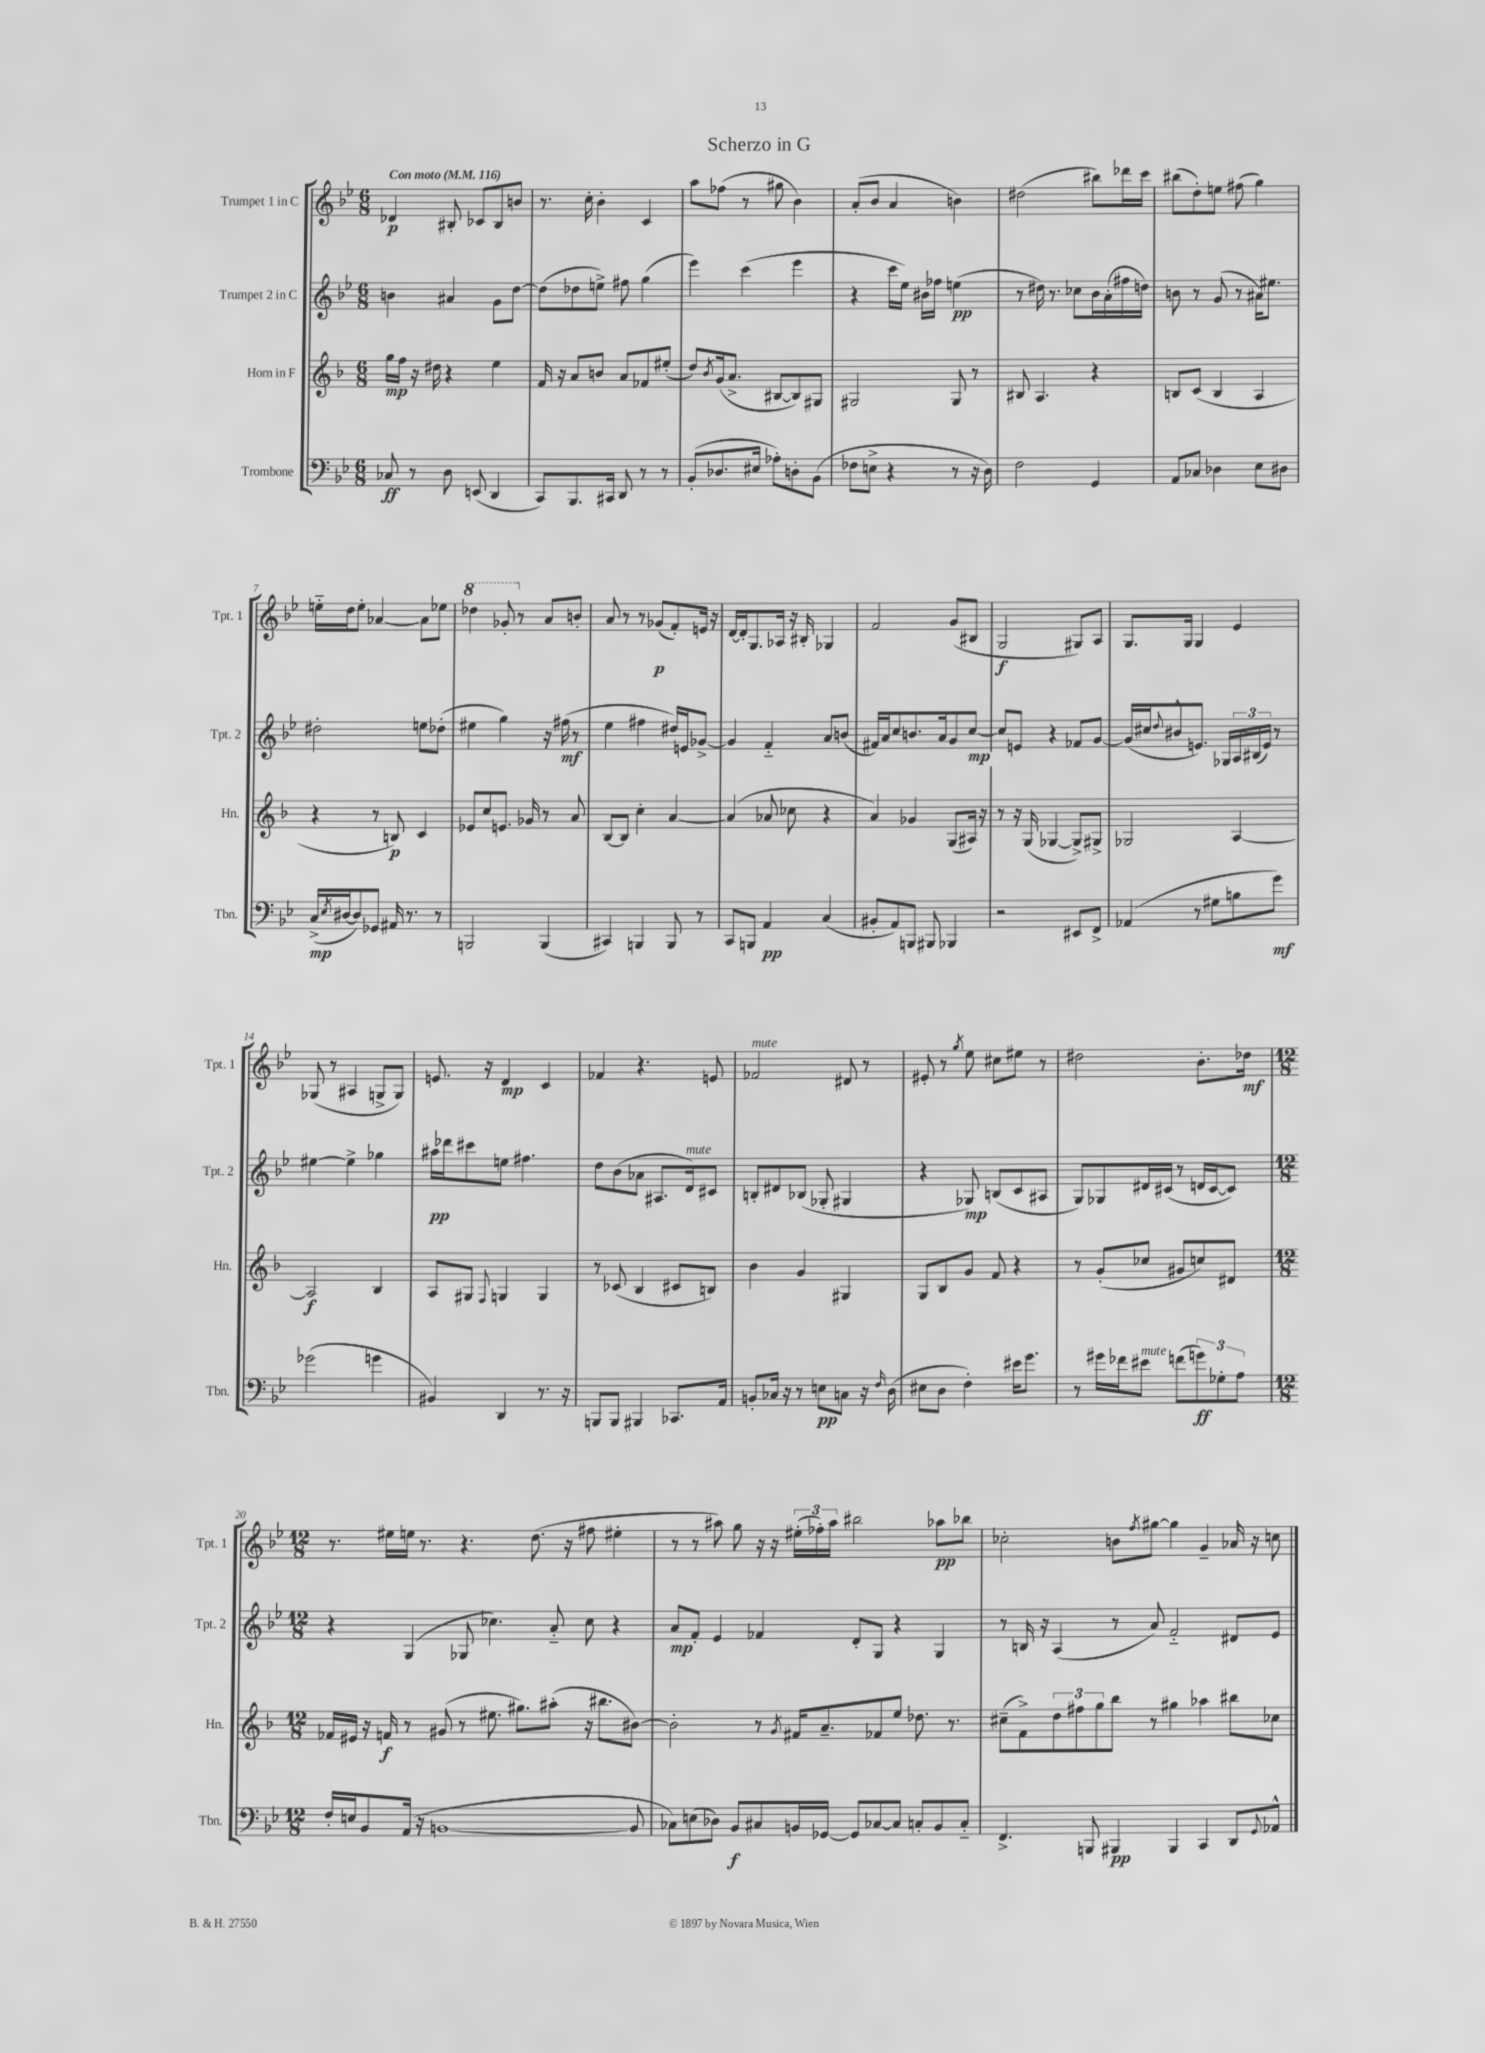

**kern	**kern	**kern	**kern
*staff4	*staff3	*staff2	*staff1
*clefF4	*clefG2	*clefG2	*clefG2
*k[b-e-]	*k[b-]	*k[b-e-]	*k[b-e-]
*M6/8	*M6/8	*M6/8	*M6/8
*MM116	*MM116	*MM116	*MM116
8C-	16gg	4b	4d-
.	16ff	.	.
8r	16r	.	.
.	16dd#	.	.
8D	4r	4a#	8B#'
(8EE	.	.	8c-
4DD	4ee	8g	8B#
.	.	[8dd	8b
=	=	=	=
8CC)	16f	(8dd]	8.r
.	16r	.	.
8.BBB-	8a	8dd-	.
.	.	.	16cc'
.	8b	8ee^)	4b-'
16CC#	.	.	.
8DD	8a	8ff#	.
8r	8f-	(4gg	4c
8r	(8ee#'	.	.
=	=	=	=
(8BB-'	8dd)	4eee-)	8aa
.	8qb-	.	.
8.D-	(16g	.	(8ff-
.	8.a^	.	.
.	.	(4ccc	8r
16E#	.	.	.
8A-')	[8B#	.	8gg#
8D'	8B#])	4eee-	4b-)
(8BB-	8G#	.	.
=	=	=	=
8F-	2G#	4r	(8a'
8E^	.	.	8b-
4r	.	16ccc	4a
.	.	16ee-)	.
.	.	16b#	.
.	.	16ff-	.
8r	8G#	(4ee	4b)
16r	8r	.	.
16D)	.	.	.
=	=	=	=
2F	8B#	8r	(2dd#
.	4.A	16dd#)	.
.	.	8.r	.
.	.	8cc-	.
4GG	4r	16b-	8bb#)
.	.	(16a'	.
.	.	16ff#	16ddd-
.	.	16dd)	16ccc
=	=	=	=
8AA	8B	8b	(8bb#
8C-	(8c	8r	8dd')
4D-	4B	(8g	8ee
.	.	8r	(8ff#
8E-	4A	16a#)	4gg)
.	.	8.ee#	.
8D#	.	.	.
=	=	=	=
(16C^	4r	2dd#'	16ee'~
8qE-	.	.	.
[16D#	.	.	16dd
8D#])	.	.	8ee'
8GG-	8r	.	[4a-
16AA#	8B)	.	.
8.r	.	.	.
.	4c	8ee	8a-]
8r	.	(8dd-'	8ee-
=	=	=	=
2BBB	8e-	4ee#	4ddd-
.	8cc	.	.
.	8.e	4gg)	8gg-'
.	.	.	8r
.	16g-	.	.
(4BBB	8r	16r	8a
.	.	(16ff#	.
.	8a	8r	8b'
=	=	=	=
4CC#)	[8B-	4ee-	8a
.	8B-]	.	8r
4BBB	4cc'	4ff#	8r
.	.	.	(8g-
8BBB	[4a	16dd#)	8f')
.	.	16e	.
8r	.	[8g-^	16e
.	.	.	16r
=	=	=	=
8CC	(4a]	4g-]	[16d
.	.	.	16d']
8BBB	.	.	8.G
4AA	8a-	4f'~	.
.	.	.	16A-
.	8cc-	.	16r
.	.	.	16B#'
(4C	4r	8a	4G-
.	.	(8b	.
=	=	=	=
8BB#'	4a)	16f#)	2f
.	.	16a	.
8AA)	.	8cc	.
8BBB	4g-	8.b	.
8BBB#	.	.	.
.	.	16a	.
4BBB-	(8G	8g	(8g
.	16A#)	[8cc	8B#
.	16r	.	.
=	=	=	=
2r	8r	8cc]	2G
.	16r	8e	.
.	(16G	.	.
.	[4G-	4r	.
8EE#	8G-^])	8f-	8G#)
8FF^	8G#^	[8g	8A
=	=	=	=
(4AA-	2G-	(16g]	8.G
.	.	16cc#	.
.	.	8qqdd	.
.	.	8b#^^	.
.	.	.	16G
8r	.	8.e)	4G
8G#	.	.	.
.	.	16G-	.
8B	[4A	24A	4e-
.	.	(24B#	.
.	.	24e)	.
8g)	.	8r	.
=	=	=	=
(2g-	2A]	[4ee#	(8G-
.	.	.	8r
.	.	4ee#^]	4A#
4g	4B-	4gg-	8G^
.	.	.	8G)
=	=	=	=
4BB#)	8A	16aa#	8.e
.	.	16ddd-	.
.	8G#	8ccc#	.
.	.	.	16r
.	8qqF	.	.
4DD	4G	8ee	4d
.	.	4.ff#	.
8.r	4G	.	4c
16r	.	.	.
=	=	=	=
8BBB	8r	8dd	4f-
8BBB	(8c-	(8b-	.
4BBB#	4B-	8a-	4.r
.	.	8.A#	.
8.CC-	8c#	.	.
.	.	16d)	.
.	8B)	8c#	8e
16AA	.	.	.
=	=	=	=
8BB'	4b-	8B'	2f-
16C-	.	8d#	.
16r	.	.	.
8r	4g	(8B-	.
8E	.	8G-'	.
8C	4G#	4G#	8d#
16r	.	.	8r
16qqF	.	.	.
(16D	.	.	.
=	=	=	=
8E#	8G	4r	8e#'
8D	8B-	.	8r
.	.	.	8qgg
4F')	8g	8G-)	8ee-
.	8f	(8B	8cc#
16e#	4r	8c	8ee#
8.g	.	.	.
.	.	8A#	8r
=	=	=	=
8r	8r	8G)	2dd#
16g#	(8g'	8G-	.
16f-	.	.	.
8e#	8cc-	16d#	.
.	.	(16c#	.
(8f	8g#	8r	.
12g)	8cc)	16d	8.b-'
.	.	[16c#	.
12G-'	.	.	.
.	8d#	8c#])	.
12A	.	.	.
.	.	.	16dd-
=	=	=	=
*M12/8	*M12/8	*M12/8	*M12/8
16F'	16f-	4r	8.r
16E	16e#	.	.
8BB-	16r	.	.
.	16f	.	16ee#
(16AA	8r	(4G	16ee
16r	.	.	8.r
[1BB	(8g#	.	.
.	8r	8G-	4.r
.	8.ee#	4.cc-)	.
.	8.gg#)	.	.
.	.	.	(8.dd
.	(8aa#'	8a'~	.
.	.	.	16r
.	16r	8cc-	8ff#
.	8.bb#	.	.
.	.	4r	4ee#'
8BB]	[8b#)	.	.
=	=	=	=
8C-)	2b#']	8a	8r
(8E	.	8f'	8r
8D-)	.	4e-	8aa#)
8BB-	.	.	8gg
8C#	8r	4f-	16r
.	.	.	16r
.	8qg	.	.
16BB	16f#	.	(24ee#'
.	.	.	24ff-')
[16GG-	8.a~	.	.
.	.	.	24aa#
8GG-]	.	8d'	2bb#
[8C-	8f-	8G	.
8C-]	8ee	4r	.
8C'	8.dd-	.	.
8BB	.	4G	8aa-
.	8.r	.	.
8C'~	.	.	8bb-
=	=	=	=
4.FF^	(8cc#~	8r	2cc-'
.	8f^)	16B	.
.	.	16r	.
.	12dd	(4A	.
.	12ff#	.	.
8BBB	.	.	.
.	12gg	.	.
4BBB#	8bb-	8r	8b
.	.	.	8qff
.	8r	8a)	[8gg#
4BBB#	4gg#	2f'~	4gg#]
4CC	4aa-	.	4g~
8DD	8bb#	8d#	16a-
.	.	.	16r
8qqGG	.	.	.
8AA-^^	8cc-	8e-	8cc
==	==	==	==
*-	*-	*-	*-
